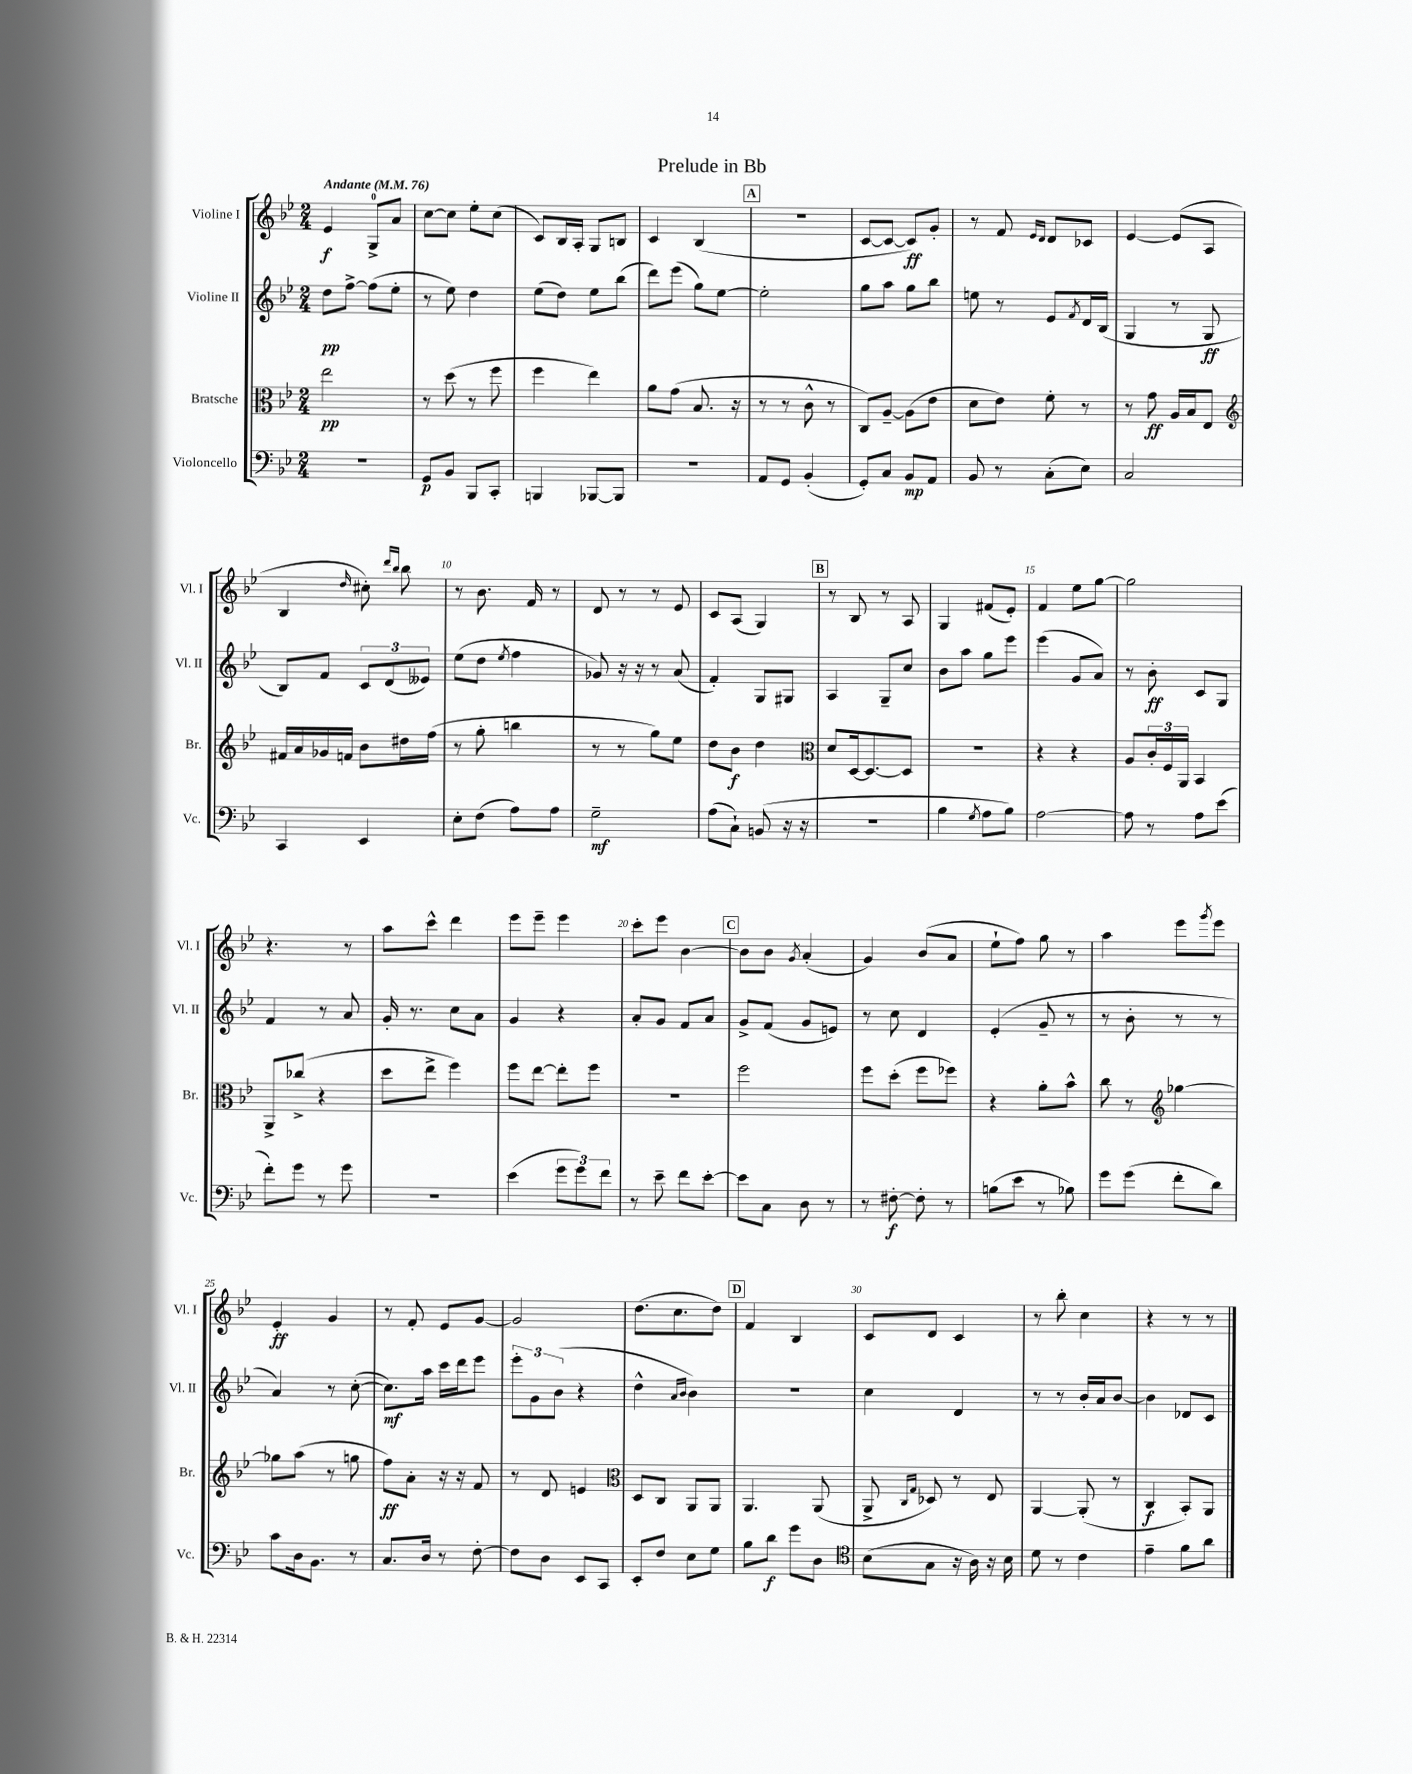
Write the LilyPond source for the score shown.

\header { title = "Prelude in Bb" }
<<
\new StaffGroup <<
\new Staff = "s0" \with { instrumentName = "Violine I" shortInstrumentName = "Vl. I" } {
    \clef treble \key bes \major \numericTimeSignature \time 2/4 \tempo "Andante" 4 = 76
    ees'4\f g8-0-> a'8 |
    c''8~ c''8 ees''8-. c''8( |
    c'8) bes16 a16-. g8 b8 |
    c'4 bes4( |
    \mark \markup { \box "A" } r2 |
    c'8~ c'8~ c'8\ff) g'8-. |
    r8 f'8 \grace { ees'16 d'16 } d'8 ces'8 |
    ees'4~ ees'8( a8 |
    bes4 \grace { d''16 } cis''8-.) \grace { d'''16 bes''16 } bes''8 |
    r8 bes'8. f'16 r8 |
    d'8 r8 r8 ees'8 |
    c'8 a8( g4) |
    \mark \markup { \box "B" } r8 bes8 r8 a8 |
    g4 fis'8( ees'8-.) |
    f'4 ees''8 g''8~ |
    g''2 |
    r4. r8 |
    a''8 c'''8-^ d'''4 |
    ees'''8 ees'''8-- ees'''4 |
    c'''8-. ees'''8 bes'4~ |
    \mark \markup { \box "C" } bes'8 bes'8 \acciaccatura { g'8 } a'4-.( |
    g'4) bes'8( a'8 |
    ees''8-! f''8) g''8 r8 |
    a''4 ees'''8 \acciaccatura { g'''8 } ees'''8 |
    ees'4-.\ff g'4 |
    r8 f'8-. ees'8 g'8~ |
    g'2 |
    d''8.( c''8. d''8) |
    \mark \markup { \box "D" } f'4 bes4 |
    c'8 d'8 c'4 |
    r8 bes''8-. c''4 |
    r4 r8 r8 \bar "|." |
}
\new Staff = "s1" \with { instrumentName = "Violine II" shortInstrumentName = "Vl. II" } {
    \clef treble \key bes \major \numericTimeSignature \time 2/4
    d''8\pp f''8~-> f''8( ees''8-. |
    r8 ees''8) d''4 |
    ees''8( d''8) ees''8 bes''8( |
    d'''8) ees'''8( g''8) ees''8~ |
    \mark \markup { \box "A" } ees''2-. |
    g''8 a''8 g''8 bes''8 |
    e''8 r8 ees'8 \acciaccatura { f'8 } d'16 bes16( |
    g4 r8 g8\ff |
    bes8) f'8 \tuplet 3/2 { c'8 d'8( eeses'8) } |
    ees''8( d''8 \acciaccatura { ees''8 } f''4 |
    ges'8) r16 r16 r8 a'8( |
    f'4-.) g8 gis8 |
    \mark \markup { \box "B" } a4 g8-- c''8 |
    bes'8 a''8 g''8 ees'''8 |
    ees'''4( g'8 a'8) |
    r8 bes'8-.\ff c'8 g8 |
    f'4 r8 a'8 |
    g'16-. r8. c''8 a'8 |
    g'4 r4 |
    a'8-. g'8 f'8 a'8 |
    \mark \markup { \box "C" } g'8-> f'8( g'8 e'8) |
    r8 c''8 d'4 |
    ees'4-.( g'8-- r8 |
    r8 bes'8-. r8 r8 |
    a'4) r8 c''8~-.( |
    c''8.\mf) a''16 c'''16 d'''16 ees'''8 |
    \tuplet 3/2 { ees'''8-. g'8 bes'8( } r4 |
    d''4-^ \grace { a'16 bes'16 } bes'4) |
    \mark \markup { \box "D" } R2 |
    c''4 d'4 |
    r8 r8 bes'16-. a'16 bes'8~ |
    bes'4 des'8 c'8 \bar "|." |
}
\new Staff = "s2" \with { instrumentName = "Bratsche" shortInstrumentName = "Br." } {
    \clef alto \key bes \major \numericTimeSignature \time 2/4
    ees''2\pp |
    r8 d''8( r8 f''8 |
    f''4 ees''4) |
    a'8 g'8( bes8. r16 |
    \mark \markup { \box "A" } r8 r8 c'8-^ r8 |
    c8) a8~-- a8( ees'8 |
    d'8 ees'8) f'8-. r8 |
    r8 g'8\ff a16 bes16 ees8 |
    \clef treble fis'16 a'16 ges'16 f'16 bes'8 dis''16 f''16( |
    r8 g''8-. b''4 |
    r8 r8 g''8) ees''8 |
    d''8 bes'8\f d''4 |
    \mark \markup { \box "B" } \clef alto d'8 d16~ d8.~ d8 |
    r2 |
    r4 r4 |
    a8 \tuplet 3/2 { c'16-. f16 a,16 } bes,4 |
    a,8-> ces''8->( r4 |
    d''8 ees''8-> f''4) |
    f''8 ees''8~ ees''8-. f''8 |
    r2 |
    \mark \markup { \box "C" } f''2 |
    f''8 d''8-.( f''8 fes''8) |
    r4 a'8-. bes'8-^ |
    c''8 r8 \clef treble ges''4~ |
    ges''8 a''8( r8 g''8 |
    f''8\ff) a'8-. r16 r16 f'8 |
    r8 d'8 e'4 |
    \clef alto d8 c8 a,8 a,8 |
    \mark \markup { \box "D" } a,4. a,8( |
    a,8-> \grace { c16 g16 } des8) r8 ees8 |
    a,4~ a,8-.( r8 |
    c4\f bes,8-.) a,8 \bar "|." |
}
\new Staff = "s3" \with { instrumentName = "Violoncello" shortInstrumentName = "Vc." } {
    \clef bass \key bes \major \numericTimeSignature \time 2/4
    R2 |
    g,8\p bes,8 bes,,8 c,8-. |
    b,,4 bes,,8~ bes,,8 |
    R2 |
    \mark \markup { \box "A" } a,8 g,8 bes,4-.( |
    g,8-.) c8 bes,8\mp a,8 |
    bes,8 r8 c8-.( ees8) |
    c2 |
    c,4 ees,4 |
    ees8-. f8( a8) a8 |
    g2--\mf |
    a8( c8-!) b,8( r16 r16 |
    \mark \markup { \box "B" } r2 |
    bes4 \acciaccatura { g8 } a8 bes8) |
    a2~ |
    a8 r8 a8 ees'8( |
    f'8-.) g'8 r8 g'8 |
    r2 |
    ees'4( \tuplet 3/2 { g'8 g'8) f'8 } |
    r8 ees'8-- f'8 ees'8~-. |
    \mark \markup { \box "C" } ees'8 c8 d8 r8 |
    r8 fis8~-.\f fis8-. r8 |
    b8( ees'8 r8 bes8) |
    g'8 g'8( f'8-. d'8) |
    c'8 d16 bes,8. r8 |
    c8. d16 r8 f8~-. |
    f8 d8 ees,8 c,8 |
    ees,8-. f8 ees8 g8 |
    \mark \markup { \box "D" } bes8 d'8\f g'8 d8 |
    \clef tenor bes8( g8 r16 a16) r16 bes16 |
    d'8 r8 c'4 |
    ees'4-- f'8 a'8 \bar "|." |
}
>>
>>
\layout { \context { \Score \override BarNumber.break-visibility = ##(#f #t #t) barNumberVisibility = #(every-nth-bar-number-visible 5) } }
